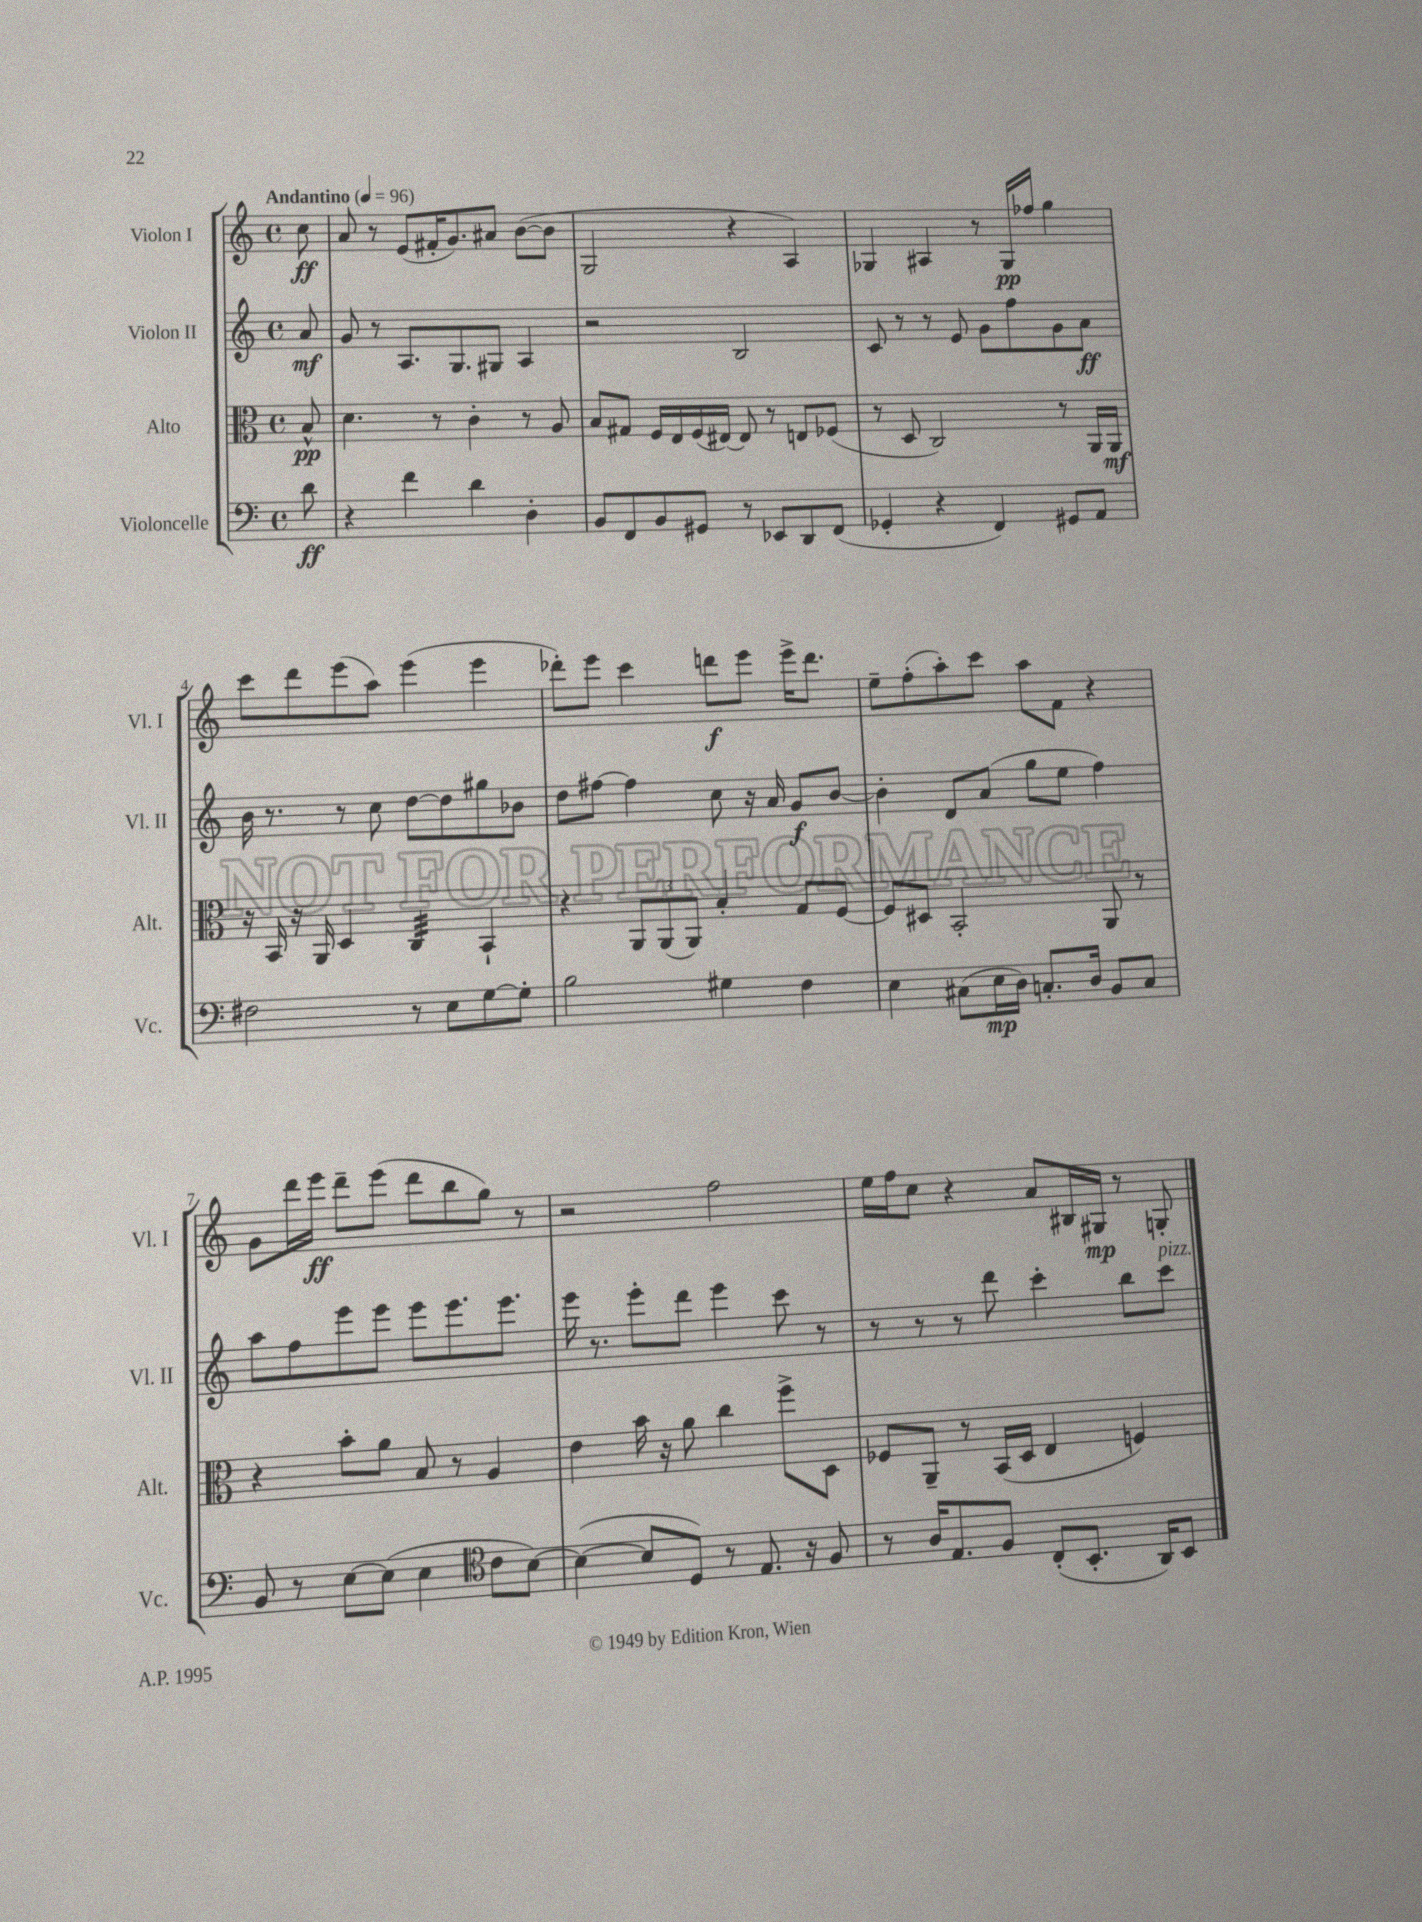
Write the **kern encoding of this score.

**kern	**dynam	**kern	**dynam	**kern	**dynam	**kern	**dynam
*part4	*part4	*part3	*part3	*part2	*part2	*part1	*part1
*staff4	*staff4	*staff3	*staff3	*staff2	*staff2	*staff1	*staff1
*I"Violoncelle	*	*I"Alto	*	*I"Violon II	*	*I"Violon I	*
*I'Vc.	*	*I'Alt.	*	*I'Vl. II	*	*I'Vl. I	*
*clefF4	*	*clefC3	*	*clefG2	*	*clefG2	*
*k[]	*	*k[]	*	*k[]	*	*k[]	*
*M4/4	*	*M4/4	*	*M4/4	*	*M4/4	*
*met(c)	*	*met(c)	*	*met(c)	*	*met(c)	*
*MM96	*	*MM96	*	*MM96	*	*MM96	*
=	=	=	=	=	=	=	=
!	!	!	!	!	!	!LO:TX:a:B:t=Andantino	!
8d\	ff	8B^^/	pp	8a/	mf	8cc\	ff
=1	=1	=1	=1	=1	=1	=1	=1
4r	.	4.d\	.	8g/	.	8a/	.
.	.	.	.	8r	.	8r	.
4f\	.	.	.	8.A/L	.	(8e/L	.
.	.	8r	.	.	.	16f#X'/K	.
.	.	.	.	8.G/	.	8.g/)	.
4d\	.	4c'\	.	.	.	.	.
.	.	.	.	8G#X/J	.	8a#X/J	.
4D'\	.	8r	.	4A/	.	([8b\L	.
.	.	8A/	.	.	.	8b\J]	.
=2	=2	=2	=2	=2	=2	=2	=2
8BB/L	.	8B/L	.	2r	.	2G/	.
8FF/	.	8G#X/J	.	.	.	.	.
8BB/	.	16F/LL	.	.	.	.	.
.	.	16E/	.	.	.	.	.
8GG#X/J	.	(16F/	.	.	.	.	.
.	.	[16E#X/JJ)	.	.	.	.	.
8r	.	8E#/]	.	2B/	.	4r	.
8EE-X/L	.	8r	.	.	.	.	.
8DD/	.	8En/L	.	.	.	4A/)	.
(8FF/J	.	(8F-X/J	.	.	.	.	.
=3	=3	=3	=3	=3	=3	=3	=3
4GG-X'/	.	8r	.	8c/	.	4G-X/	.
.	.	8D/	.	8r	.	.	.
4r	.	2C/)	.	8r	.	4A#X/	.
.	.	.	.	8e/	.	.	.
4FF/)	.	.	.	8g\L	.	8r	.
.	.	.	.	8ff\	.	16G-/LL	pp
.	.	.	.	.	.	16ff-X/JJ	.
8GG#X/L	.	8r	.	8g\	.	4gg\	.
8AA/J	.	16AA/LL	.	8a\J	ff	.	.
.	.	16AA/JJ	mf	.	.	.	.
!!LO:LB:g=z
=4	=4	=4	=4	=4	=4	=4	=4
2F#X\	.	16r	.	16b\	.	8ccc\L	.
.	.	16BB/	.	8.r	.	.	.
.	.	16r	.	.	.	8ddd\	.
.	.	16AA/	.	.	.	.	.
.	.	4D/	.	8r	.	(8eee\	.
.	.	.	.	8cc\	.	8aa\J)	.
*	*	*tremolo	*	*	*	*	*
8r	.	32C/LLL	.	[8dd\L	.	(4eee\	.
.	.	32C/	.	.	.	.	.
.	.	32C/	.	.	.	.	.
.	.	32C/	.	.	.	.	.
8E\L	.	32C/	.	8dd\]	.	.	.
.	.	32C/	.	.	.	.	.
.	.	32C/	.	.	.	.	.
.	.	32C/JJJ	.	.	.	.	.
*	*	*Xtremolo	*	*	*	*	*
[8G\	.	4BB`/	.	8gg#X\	.	4eee\	.
8G'\J]	.	.	.	8b-X\J	.	.	.
=5	=5	=5	=5	=5	=5	=5	=5
2B\	.	4r	.	8dd\L	.	8ddd-X'\L)	.
.	.	.	.	[8ff#X\J	.	8eee\J	.
.	.	12AA/L	.	4ff#\]	.	4ccc\	.
.	.	(12AA/	.	.	.	.	.
.	.	12AA/J)	.	.	.	.	.
4G#X\	.	4B'/	.	8cc\	.	8dddn\L	f
.	.	.	.	16r	.	8eee\J	.
.	.	.	.	16a/	.	.	.
4F\	.	8G/L	.	8g/L	f	16eee^\KL	.
.	.	.	.	.	.	8.ddd\J	.
.	.	[8F/J	.	[8b/J	.	.	.
=6	=6	=6	=6	=6	=6	=6	=6
4E\	.	8F/L]	.	4b'\]	.	8ee~\L	.
.	.	8D#X/J	.	.	.	(8ff'\	.
(8C#X\L	.	2BB'/	.	8d/L	.	8aa'\)	.
16E\L	mp	.	.	(8a/J	.	8ccc\J	.
16D\JJ)	.	.	.	.	.	.	.
8.Cn'/L	.	.	.	8gg\L	.	8aa\L	.
.	.	.	.	8ee\J	.	8f\J	.
16D/Jk	.	.	.	.	.	.	.
8BB/L	.	8AA/	.	4ff\)	.	4r	.
8C/J	.	8r	.	.	.	.	.
!!LO:LB:g=z
=7	=7	=7	=7	=7	=7	=7	=7
8BB/	.	4r	.	8aa\L	.	8g\L	.
8r	.	.	.	8ff\	.	16ddd\L	.
.	.	.	.	.	.	16eee\JJ	ff
[8E\L	.	8b'\L	.	8eee\	.	8ddd~\L	.
(8E\J]	.	8a\J	.	8eee\J	.	(8eee\J	.
4E\	.	8B/	.	8eee\L	.	8ddd\L	.
.	.	8r	.	8.eee\	.	8bb\	.
*clefC4	*	*	*	*	*	*	*
8c\L	.	4A/	.	.	.	8gg\J)	.
.	.	.	.	8.eee\J	.	.	.
[8B\J)	.	.	.	.	.	8r	.
=8	=8	=8	=8	=8	=8	=8	=8
(4B\_	.	4e\	.	16eee\	.	2r	.
.	.	.	.	8.r	.	.	.
8B/L]	.	16b\	.	8eee'\L	.	.	.
.	.	16r	.	.	.	.	.
8D/J)	.	8a\	.	8ddd\J	.	.	.
8r	.	4cc\	.	4eee\	.	2ff\	.
8.E/	.	.	.	.	.	.	.
.	.	8ff^\L	.	8ccc\	.	.	.
16r	.	.	.	.	.	.	.
8F/	.	8D\J	.	8r	.	.	.
=9	=9	=9	=9	=9	=9	=9	=9
8r	.	8F-X/L	.	8r	.	16ee\LL	.
.	.	.	.	.	.	16ff\J	.
16A/KL	.	8AA~/J	.	8r	.	8cc\J	.
8.E/	.	.	.	.	.	.	.
.	.	8r	.	8r	.	4r	.
8F/J	.	(16BB/LL	.	8ddd\	.	.	.
.	.	16D/JJ	.	.	.	.	.
(8C'/L	.	4E/	.	4ccc'\	.	8a/L	.
8.BB'/J	.	.	.	.	.	16B#X/L	.
.	.	.	.	.	.	16G#X/JJ	mp
.	.	4Fn/)	.	8bb\L	.	8r	.
16AA/KL)	.	.	.	.	.	.	.
!	!	!	!	!LO:TX:a:i:t=pizz.	!	!	!
8BB/J	.	.	.	8ccc\J	.	8Gn'/	.
==	==	==	==	==	==	==	==
*-	*-	*-	*-	*-	*-	*-	*-
